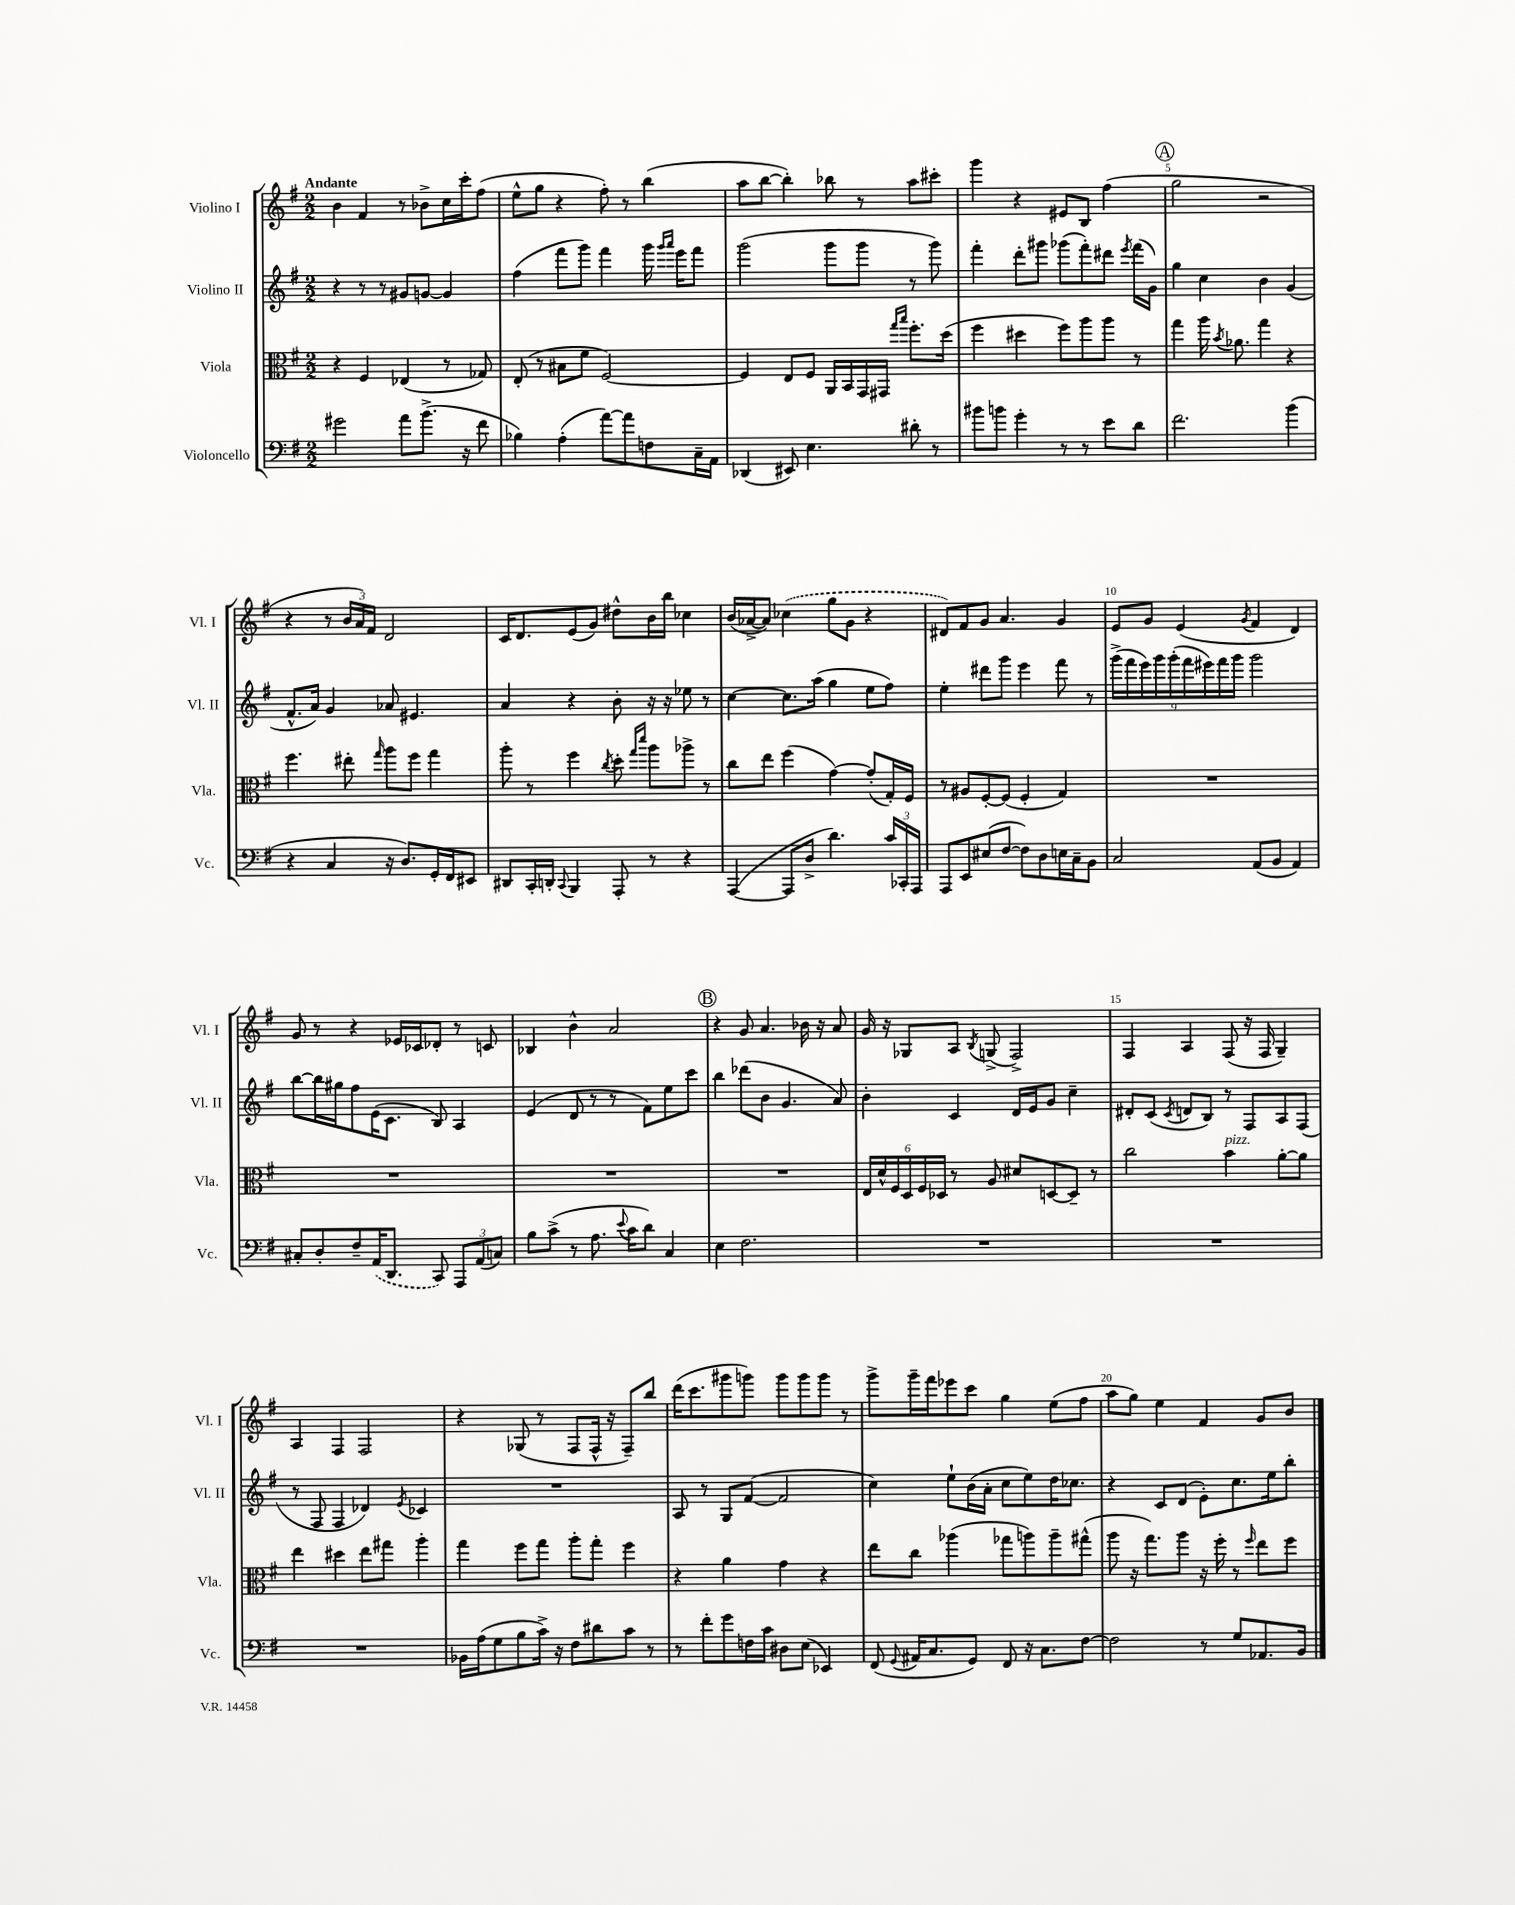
<<
\new StaffGroup <<
\new Staff = "s0" \with { instrumentName = "Violino I" shortInstrumentName = "Vl. I" } {
    \clef treble \key g \major \numericTimeSignature \time 2/2 \tempo "Andante"
    \autoBeamOff b'4 fis'4 r8 bes'8[-> c''16 c'''16-. fis''8]( |
    e''8[-^ g''8] r4 fis''8-.) r8 b''4( |
    a''8[ b''8]~ b''4-.) bes''8 r8 a''8[ cis'''8]-. |
    g'''4 r4 eis'8[ b8] fis''4( |
    \mark \markup { \circle "A" } g''2 r2 |
    r4 r8 \tuplet 3/2 { b'16[ a'16) fis'16] } d'2 |
    c'16[ d'8. e'8( g'8]) dis''8[-^ b'16 b''16] ces''4 |
    b'16[( aes'16~-> aes'8]) \once \slurDashed ces''4( g''8[ g'8] r4 |
    dis'8[) fis'8 g'8] a'4. g'4 |
    e'8[ g'8] e'4( \acciaccatura { g'8 } fis'4 d'4) |
    g'8 r8 r4 ees'16[ ces'16 des'8]-. r8 c'8 |
    bes4 b'4-^ a'2 |
    \mark \markup { \circle "B" } r4 g'8 a'4. bes'16 r16 a'8 |
    g'16 r16 ges8[ a8] \acciaccatura { b8 } g8->( fis2->) |
    fis4 a4 fis8( r16 fis16 g4--) |
    a4 fis4 fis2 |
    r4 ges8( r8 fis8[ fis16]-^ r16 fis8[--) b''8] |
    d'''16[( c'''8. gis'''8 g'''8]) g'''8[ g'''8 g'''8] r8 |
    g'''8[-> g'''16-- fis'''16 ees'''8 c'''8] g''4 e''8[( fis''8] |
    a''8[ g''8]) e''4 fis'4 g'8[ b'8] \bar "|." |
}
\new Staff = "s1" \with { instrumentName = "Violino II" shortInstrumentName = "Vl. II" } {
    \clef treble \key g \major \numericTimeSignature \time 2/2
    \autoBeamOff r4 r8 r8 gis'8[ g'8]~ g'4 |
    fis''4( fis'''8[ g'''8]) fis'''4 g'''16 \grace { g'''16[ a'''16] } e'''16[ fis'''8] |
    g'''2( g'''8[ g'''8] r8 g'''8) |
    fis'''4-. d'''8[-. gis'''8] ges'''8[( fis'''8-.) dis'''8] \acciaccatura { e'''8 } fis'''16[( g'16]) |
    \mark \markup { \circle "A" } g''4 c''4 b'4 g'4( |
    fis'8.[-^ a'16]) g'4 aes'8 eis'4. |
    a'4 r4 b'8-. r16 r16 ees''8 r8 |
    c''4~ c''8.[ a''16]( g''4 e''8[ fis''8]) |
    e''4-. dis'''8[ g'''8] e'''4 fis'''8 r8 |
    \tuplet 9/8 { g'''16[->( fis'''16 e'''16) g'''16 g'''16-.( fis'''16 eis'''16) fis'''16 g'''16] } g'''2 |
    b''8[~ b''16 gis''16 fis''8 e'16( c'8.] b8) a4 |
    e'4( d'8 r8 r8 fis'8[) e''8 c'''8] |
    \mark \markup { \circle "B" } b''4 des'''8[( b'8] g'4. a'8) |
    b'4-. c'4 d'16[ e'16 g'8] c''4-- |
    dis'8[-. c'8]( \acciaccatura { c'8 } d'8[ b8]) r8 fis8[ a8 fis8]( |
    r8 fis8 fis4 des'4) \acciaccatura { e'8 } ces'4 |
    R1 |
    a8 r8 g8[ fis'8]~( fis'2 |
    c''4) e''8[-! b'16( a'16]-. c''8[ e''8) d''16 ces''8.] |
    r4 c'8[ d'8]( e'8[-.) c''8. e''16 b''8]-. \bar "|." |
}
\new Staff = "s2" \with { instrumentName = "Viola" shortInstrumentName = "Vla." } {
    \clef alto \key g \major \numericTimeSignature \time 2/2
    \autoBeamOff r4 fis4 ees4( r8 ges8) |
    e8-.( r8 bis8[ fis'8] fis2~) |
    fis4 e8[ fis8] a,16[ b,16 g,16 gis,16] \grace { g''16[ b''16] } fis''8.[-. d''16]( |
    fis''4 dis''4 fis''8[) a''8 a''8] r8 |
    \mark \markup { \circle "A" } g''4 a''16 \acciaccatura { b'8 } aes'8. g''4 r4 |
    fis''4. eis''8-. \grace { g''16 } a''8[ fis''8] g''4 |
    a''8-. r8 fis''4 \acciaccatura { c''8 } d''8-. \grace { g''16[ d'''16] } a''8[ aes''8]-> r8 |
    c''8[ e''8] fis''4( g'4~) g'8[-.( g16-.) fis16] |
    r8 ais8[ fis8~-. fis8]( fis4-. g4) |
    R1 |
    R1 |
    R1 |
    \mark \markup { \circle "B" } R1 |
    \tuplet 6/4 { e16[ d'16-^ fis16 d16 fis16 des16] } r8 a8 dis'8[ d8~ d8]-- r8 |
    c''2 b'4^\markup { \italic "pizz." } a'8[~-. a'8] |
    e''4 dis''4 e''8[ gis''8] a''4-. |
    g''4 fis''8[ g''8] a''8[-. g''8]-. fis''4 |
    r4 a'4 g'4 r4 |
    e''8[ c''8] aes''4( ges''8[ a''8) a''8-- gis''8]-^( |
    a''8 r16 g''8.[) a''8] r16 fis''16-. r8 \grace { fis''16 } e''8[ fis''8] \bar "|." |
}
\new Staff = "s3" \with { instrumentName = "Violoncello" shortInstrumentName = "Vc." } {
    \clef bass \key g \major \numericTimeSignature \time 2/2
    \autoBeamOff gis'2 a'8[ b'8.]->( r16 fis'8 |
    bes4) a4-.( a'8[~) a'8 f8 c16-- a,16] |
    des,4( eis,8) e4. dis'8-. r8 |
    bis'8[ b'8] g'4-. r8 r8 e'8[ d'8] |
    \mark \markup { \circle "A" } fis'2. b'4( |
    r4 c4 r16 d8.[) g,16-. fis,16 eis,8] |
    dis,8[ c,16-. d,16]-. \appoggiatura { c,8 } b,,4 a,,8-. r8 r4 |
    a,,4~( a,,8[ d8]-> d'4.) \tuplet 3/2 { c'16[ ces,16-. a,,16] } |
    a,,8[ e,8 eis8( fis8]~ fis8[) d8 e16 c16-- b,8] |
    c2 a,8[( b,8] a,4) |
    cis8[-. d8-. fis8-- \once \slurDashed a,16( d,8.] c,8) \tuplet 3/2 { a,,8[ a,8( c8]) } |
    b8[ c'8]->( r8 a8. \appoggiatura { e'8 } c'16[ d'8]) c4 |
    \mark \markup { \circle "B" } e4 fis2. |
    R1 |
    R1 |
    R1 |
    bes,16[ a16( g8 b8 c'16]->) r16 fis8[ dis'8 c'8] r8 |
    r8 fis'8[-. g'8 f16 c'16] dis8[ e8]( ees,4) |
    fis,8( \appoggiatura { g,8 } ais,16[ c8. g,8]) fis,8 r16 c8.[ fis8]~ |
    fis2 r8 g8[ aes,8. b,16] \bar "|." |
}
>>
>>
\layout { \context { \Score \override BarNumber.break-visibility = ##(#f #t #t) barNumberVisibility = #(every-nth-bar-number-visible 5) } }
